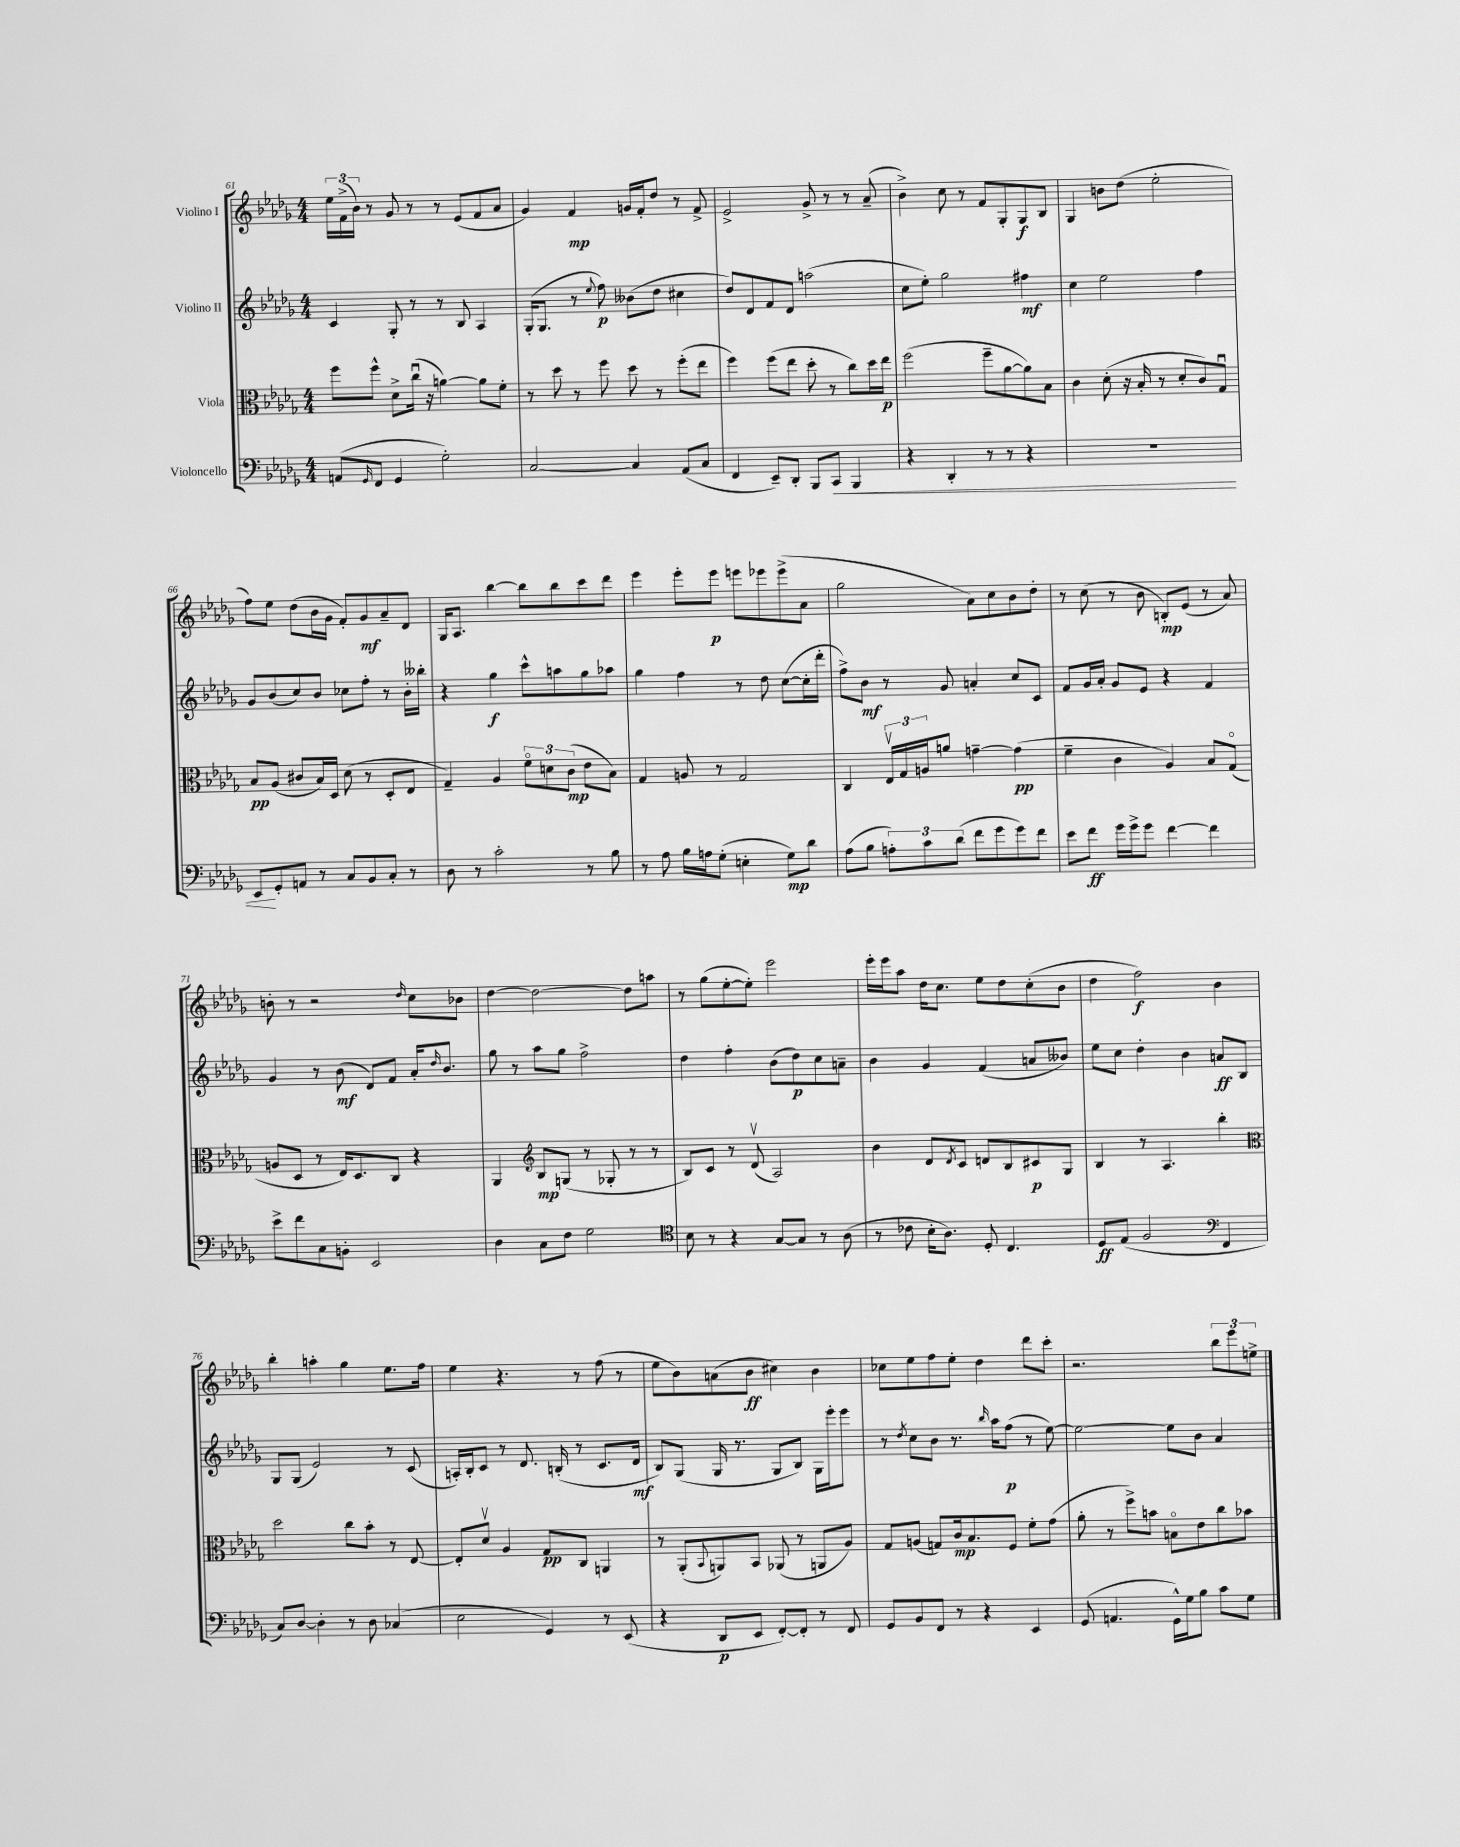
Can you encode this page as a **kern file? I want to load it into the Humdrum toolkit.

**kern	**dynam	**kern	**dynam	**kern	**dynam	**kern	**dynam
*part4	*part4	*part3	*part3	*part2	*part2	*part1	*part1
*staff4	*staff4	*staff3	*staff3	*staff2	*staff2	*staff1	*staff1
*I"Violoncello	*	*I"Viola	*	*I"Violino II	*	*I"Violino I	*
*clefF4	*	*clefC3	*	*clefG2	*	*clefG2	*
*k[b-e-a-d-g-]	*	*k[b-e-a-d-g-]	*	*k[b-e-a-d-g-]	*	*k[b-e-a-d-g-]	*
*M4/4	*	*M4/4	*	*M4/4	*	*M4/4	*
=61	=61	=61	=61	=61	=61	=61	=61
(8AAn/L	.	8ff\L	.	4c/	.	24ee-\LL	.
.	.	.	.	.	.	(24f^\	.
.	.	.	.	.	.	24b-\JJ)	.
16qqGG-/	.	.	.	.	.	.	.
8FF/J	.	8ff^^\J	.	.	.	8r	.
4GG-/	.	8d-^\L	.	8G-'/	.	8g-/	.
.	.	(16ccu\Jk	.	8r	.	8r	.
.	.	16r	.	.	.	.	.
2G-'\)	.	[4an\)	.	8r	.	8r	.
.	.	.	.	8B-/	.	(8e-/L	.
.	.	8a\L]	.	4A-/	.	8f/	.
.	.	8f'\J	.	.	.	8a-/J	.
=62	=62	=62	=62	=62	=62	=62	=62
[2C/	.	8r	.	(16G-'/KL	.	4g-/)	.
.	.	.	.	8.G-/J	.	.	.
.	.	8dd-\	.	.	.	.	.
.	.	8r	.	8r	.	4f/	mp
.	.	.	.	8qqee-/	.	.	.
.	.	8ff\	.	8ff\)	p	.	.
4C/]	.	8dd-\	.	(8b--X\L	.	16gn/LL	.
.	.	.	.	.	.	16f'/J	.
.	.	8r	.	8dd-\J	.	8dd-/J	.
(8AA-/L	.	(8ff'\L	.	4cc#X\	.	8r	.
8C/J	.	8ee-\J	.	.	.	8f^/	.
=63	=63	=63	=63	=63	=63	=63	=63
4FF/	.	4ff\)	.	8dd-/L)	.	2e-^/	.
.	.	.	.	8d-/	.	.	.
8EE-~/L)	.	(8ff\L	.	8f/	.	.	.
8DD-'/J	.	8ee-\J	.	8d-/J	.	.	.
8BBB-/L	.	8dd-'\	.	(2aan\	.	8g-^/	.
!	!LO:HP:b	!	!	!	!	!	!
8CC/J	<	8r	.	.	.	8r	.
4BBB-/	.	8cc\L)	.	.	.	8r	.
.	.	16dd-\L	.	.	.	(8a-~/	.
.	.	16ee-\JJ	p	.	.	.	.
=64	=64	=64	=64	=64	=64	=64	=64
4r	.	(2ff\	.	8cc\L	.	4b-^\)	.
.	.	.	.	8ee-'\J)	.	.	.
4DD-'/	.	.	.	2gg-\	.	8cc\	.
.	.	.	.	.	.	8r	.
8r	.	8ff~\L	.	.	.	8f/L	.
8r	.	[8a-\	.	.	.	8G-'/	.
4r	.	8a-\])	.	4ff#X\	mf	8G-/	f
.	.	8B-\J	.	.	.	8B-/J	.
=65	=65	=65	=65	=65	=65	=65	=65
1r	.	4c\	.	4cc\	.	4G-/	.
.	.	(8d-'\	.	2ee-\	.	8bn\L	.
.	.	16r	.	.	.	(8dd-\J	.
.	.	16B-'/	.	.	.	.	.
.	.	8r	.	.	.	2ee-'\	.
.	.	8d-'/L	.	.	.	.	.
.	.	8c/)	.	4ff\	.	.	.
.	.	8G-u/J	.	.	.	.	.
!!LO:LB:g=z
=66	=66	=66	=66	=66	=66	=66	=66
8EE-/L	.	8B-/L	pp	8g-/L	.	8ff\L)	.
8GG-'/	[	(8A-/J	.	(8b-/	.	8ee-\J	.
8AAn/J	.	8c#X/L	.	8cc/)	.	(8dd-\L	.
8r	.	16B-/L)	.	8b-/J	.	16b-\L	.
.	.	16D-/JJ	.	.	.	16g-\JJ	.
8C/L	.	(8d-\	.	8cc-X\L	.	8f'/L)	.
8BB-/	.	8r	.	8ff'\J	.	8g-/	mf
8C'/J	.	8D-'/L	.	8r	.	8a-~/	.
8r	.	8E-/J	.	16b-'\LL	.	8d-/J	.
.	.	.	.	16bb--X'\JJ	.	.	.
=67	=67	=67	=67	=67	=67	=67	=67
8D-\	.	4G-~/)	.	4r	.	16G-/KL	.
.	.	.	.	.	.	8.A-/J	.
8r	.	.	.	.	.	.	.
2c'\	.	4A-/	.	4gg-\	f	[4bb-\	.
.	.	12f\L	.	8ccc^^\L	.	8bb-\L]	.
.	.	12dn\	.	.	.	.	.
.	.	.	.	8aan\	.	8bb-\	.
.	.	(12c\J	mp	.	.	.	.
8r	.	8e-\L	.	8gg-\	.	8ccc\	.
8B-\	.	8B-\J)	.	8aa-X\J	.	8ddd-\J	.
=68	=68	=68	=68	=68	=68	=68	=68
8r	.	4G-/	.	4gg-\	.	4eee-\	.
8A-\	.	.	.	.	.	.	.
16B-\LL	.	8An/	.	4ff\	.	8eee-'\L	.
16An\J	.	.	.	.	.	.	.
(8G-'\J	.	8r	.	.	.	8eee-\J	p
4En'\	.	2G-/	.	8r	.	8eeen\L	.
.	.	.	.	8dd-\	.	8eee-X\	.
8G-\L)	mp	.	.	([8cc\L	.	(8eee-^\	.
8d-\J	.	.	.	16cc'\L]	.	8a-\J	.
.	.	.	.	16ddd-'\JJ	.	.	.
=69	=69	=69	=69	=69	=69	=69	=69
(8A-\L	.	4C/	.	8ff^\L)	.	2gg-\	.
8B-\J	.	.	.	8b-\J	mf	.	.
12An'\L)	.	24E-v/LL	.	8r	.	.	.
.	.	24G-/	.	.	.	.	.
12c\	.	24An/J	.	.	.	.	.
.	.	8an/J	.	8g-/	.	.	.
(12d-\J	.	.	.	.	.	.	.
8f\L	.	[4gn~\	.	4an'/	.	8a-\L)	.
8g-\	.	.	.	.	.	8cc\	.
8g-\)	.	(4g\]	pp	8cc/L	.	8b-\	.
8f\J	.	.	.	8c/J	.	8dd-'\J	.
=70	=70	=70	=70	=70	=70	=70	=70
8e-\L	.	4f~\	.	8f/L	.	8r	.
8f\J	ff	.	.	16g-/L	.	(8cc\	.
.	.	.	.	16a-'/JJ	.	.	.
16g-\LL	.	4c\	.	8g-/L	.	8r	.
16g-^\J	.	.	.	.	.	.	.
8g-\J	.	.	.	8e-/J	.	8b-\	.
[4f\	.	4A-/)	.	4r	.	8Bn'/L)	mp
.	.	.	.	.	.	(8e-/J	.
4f\]	.	8B-/L	.	4f/	.	8r	.
.	.	(8G-/J	.	.	.	8a-/)	.
!!LO:LB:g=z
=71	=71	=71	=71	=71	=71	=71	=71
8e-^\L	.	8An/L	.	4g-/	.	8bn'\	.
8f\	.	8D-/J	.	.	.	8r	.
8C\	.	8r	.	8r	.	2r	.
8BBn'\J	.	16E-/KL)	.	(8b-\	mf	.	.
.	.	8.D-/	.	.	.	.	.
2EE-/	.	.	.	8d-/L)	.	.	.
.	.	8C/J	.	8f/J	.	.	.
.	.	.	.	.	.	16qqdd-/	.
.	.	4r	.	16a-'/KL	.	8cc\L	.
.	.	.	.	16qqdd-/	.	.	.
.	.	.	.	8.b-/J	.	.	.
.	.	.	.	.	.	8b-X\J	.
=72	=72	=72	=72	=72	=72	=72	=72
4D-\	.	4AA-/	.	8gg-\	.	[4dd-\	.
.	.	.	.	8r	.	.	.
*	*	*clefG2	*	*	*	*	*
8C\L	.	8B-/L	mp	8aa-\L	.	2dd-\_	.
8F\J	.	(8Gn/J	.	8gg-\J	.	.	.
2G-\	.	8r	.	2ff^\	.	.	.
.	.	8G-X'/	.	.	.	.	.
.	.	8r	.	.	.	8dd-\L]	.
.	.	8r	.	.	.	8aan\J	.
=73	=73	=73	=73	=73	=73	=73	=73
*clefC4	*	*	*	*	*	*	*
8B-\	.	8B-/L)	.	4dd-\	.	8r	.
8r	.	8c/J	.	.	.	(8gg-\L	.
4r	.	8r	.	4ff'\	.	[8ee-'\	.
.	.	(8d-v/	.	.	.	8ee-'\J])	.
[8G-/L	.	2A-/)	.	(8b-\L	.	2eee-\	.
8G-/J]	.	.	.	8dd-\)	p	.	.
8r	.	.	.	8cc\	.	.	.
(8A-\	.	.	.	8an~\J	.	.	.
=74	=74	=74	=74	=74	=74	=74	=74
8r	.	4b-\	.	4b-\	.	16eee-'\LL	.
.	.	.	.	.	.	16eee-\J	.
8c-X\	.	.	.	.	.	8aa-\J	.
16B-'\KL	.	8d-/L	.	4g-/	.	16dd-\KL	.
8.A-\J)	.	.	.	.	.	8.cc\J	.
.	.	8qd-/	.	.	.	.	.
.	.	8c/J	.	.	.	.	.
8D-'/	.	8dn/L	.	(4f/	.	8ee-\L	.
4.C/	.	8B-/	.	.	.	8dd-\	.
.	.	8c#X/	p	8an/L	.	(8cc'\	.
.	.	8G-/J	.	8b--X/J)	.	8b-\J	.
=75	=75	=75	=75	=75	=75	=75	=75
8D-/L	ff	4B-/	.	8ee-\L	.	4dd-\	.
(8E-/J	.	.	.	8cc\J	.	.	.
2F/	.	8r	.	4dd-'\	.	2ff\)	f
.	.	4.A-/	.	.	.	.	.
.	.	.	.	4b-\	.	.	.
*clefF4	*	*	*	*	*	*	*
4FF/	.	4bb-'\	.	8an/L	ff	4b-\	.
.	.	.	.	8B-/J	.	.	.
!!LO:LB:g=z
=76	=76	=76	=76	=76	=76	=76	=76
*	*	*clefC3	*	*	*	*	*
8C/L)	.	2dd-\	.	8G-/L	.	4bb-'\	.
[8D-/J	.	.	.	(8G-/J	.	.	.
4D-'\]	.	.	.	2e-/)	.	4aan'\	.
8r	.	8cc\L	.	.	.	4gg-\	.
8D-\	.	8b-'\J	.	.	.	.	.
(4C-X/	.	8r	.	8r	.	8.ee-\L	.
.	.	[8E-/	.	(8c/	.	.	.
.	.	.	.	.	.	16ff\Jk	.
=77	=77	=77	=77	=77	=77	=77	=77
2E-\	.	8E-'/L]	.	16An'/LL)	.	4ee-\	.
.	.	.	.	16B-'/J	.	.	.
.	.	8d-v/J	.	8c/J	.	.	.
.	.	4A-/	.	8r	.	4.r	.
.	.	.	.	8.d-/	.	.	.
4GG-/)	.	8G-/L	pp	.	.	.	.
.	.	.	.	(16Bn'/	.	.	.
.	.	8C/J	.	8r	.	8r	.
8r	.	4AAn/	.	8.c/L	.	(8ff\	.
(8EE-/	.	.	.	.	.	8r	.
.	.	.	.	16d-/Jk	mf	.	.
=78	=78	=78	=78	=78	=78	=78	=78
4r	.	8r	.	8B-/L)	.	8ee-\L	.
.	.	(8AA-'/L	.	(8G-/J	.	8b-\)	.
.	.	8qqBB-/	.	.	.	.	.
8DD-/L	p	8AAn/)	.	16G-/	.	(8an\	.
.	.	.	.	8.r	.	.	.
8EE-/J	.	8BB-/J	.	.	.	8b-\J	ff
[8FF'/L)	.	(8AA-X/	.	8G-/L	.	4cc#X\)	.
8FF'/J]	.	8r	.	8B-/J)	.	.	.
8r	.	8AAn/L	.	16G-\LL	.	4b-\	.
.	.	.	.	16eee-'\J	.	.	.
8FF/	.	8A-/J)	.	8eee-\J	.	.	.
=79	=79	=79	=79	=79	=79	=79	=79
8GG-/L	.	8G-/L	.	8r	.	8cc-X\L	.
.	.	.	.	8qdd-/	.	.	.
8BB-/	.	(8An/J	.	8cc\L	.	8ee-\	.
8FF/J	.	8Gn/L)	.	8b-\J	.	8ff\	.
8r	.	16c/k	mp	8.r	.	8ee-'\J	.
.	.	8.B-/	.	.	.	.	.
4r	.	.	.	.	.	4dd-\	.
.	.	.	.	16qqbb-/	.	.	.
.	.	.	.	16aa-\KL	.	.	.
.	.	8F/J	.	(8ff\J	p	.	.
4EE-/	.	8f'\L	.	8r	.	8ddd-\L	.
.	.	(8g-\J	.	[8ee-\)	.	8ccc'\J	.
=80	=80	=80	=80	=80	=80	=80	=80
(8GG-/	.	8a-'\	.	2ee-\_	.	2.r	.
4.AAn/	.	8r	.	.	.	.	.
.	.	8ff^\L)	.	.	.	.	.
.	.	8bn\J	.	.	.	.	.
16GG-^^\LL)	.	8Bn\L	.	8ee-\L]	.	.	.
16G-\J	.	.	.	.	.	.	.
8B-\J	.	8e-\	.	8b-\J	.	.	.
8c\L	.	8cc\	.	4a-/	.	12bb-\L	.
.	.	.	.	.	.	12eee-\	.
8G-\J	.	8b-X\J	.	.	.	.	.
.	.	.	.	.	.	12een^\J	.
==	==	==	==	==	==	==	==
*-	*-	*-	*-	*-	*-	*-	*-
